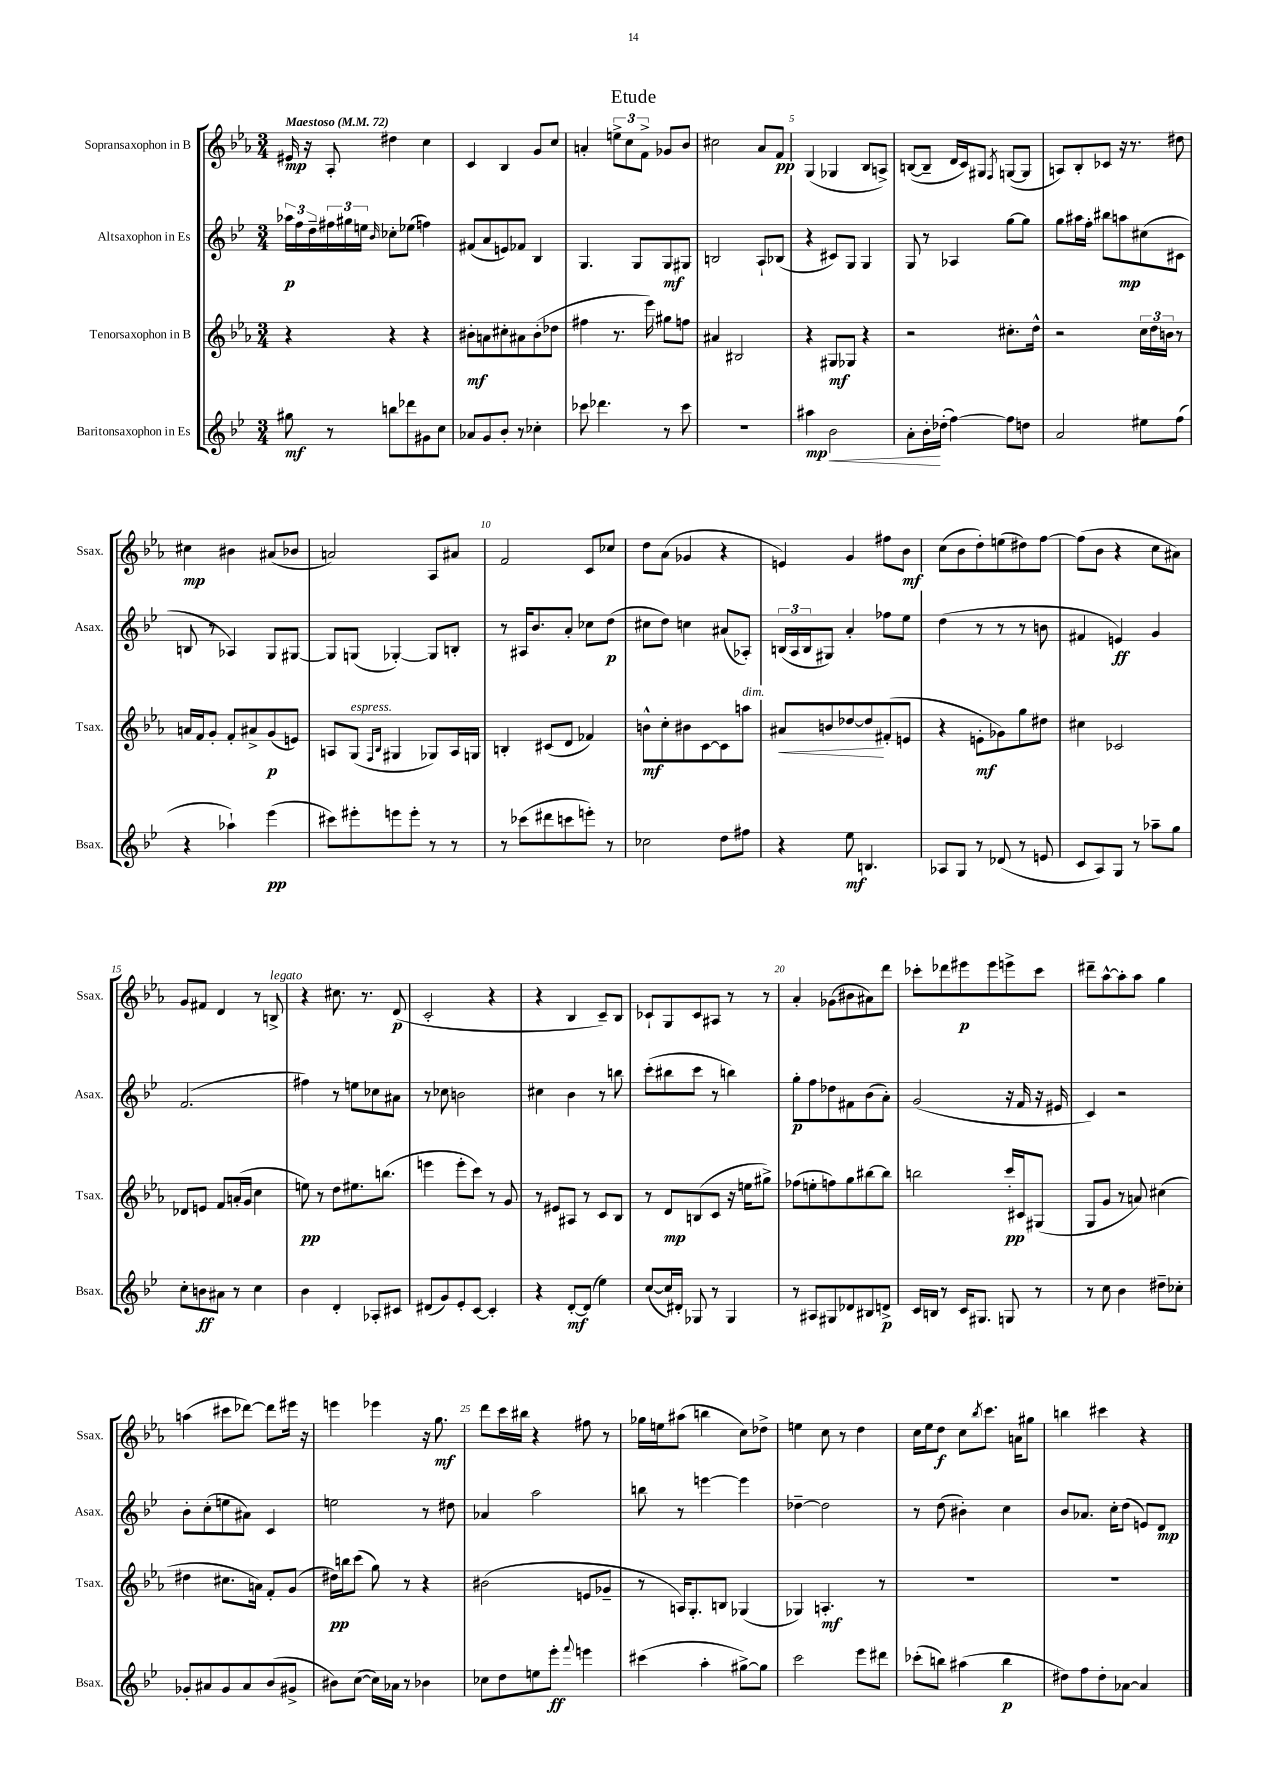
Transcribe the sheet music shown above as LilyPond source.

\header { title = "Etude" }
<<
\new StaffGroup <<
\new Staff = "s0" \with { instrumentName = "Sopransaxophon in B" shortInstrumentName = "Ssax." } {
    \clef treble \key ees \major \numericTimeSignature \time 3/4 \tempo "Maestoso" 4 = 72
    eis'16\mp r16 aes8-. dis''4 c''4 |
    c'4 bes4 g'8 c''8 |
    a'4-. \tuplet 3/2 { e''8-> c''8 f'8-> } ges'8 bes'8 |
    cis''2 aes'8 f'8\pp |
    g4( ges4 bes8 a8->) |
    b8~( b8-- d'16 c'16) gis8 \acciaccatura { f8 } g8~( g8 |
    a8) bes8-. ces'8 r16 r8. dis''8 |
    cis''4\mp bis'4 ais'8( bes'8 |
    a'2) aes8 ais'8 |
    f'2 c'8 ces''8 |
    d''8 aes'8( ges'4 r4 |
    e'4) g'4 fis''8 bes'8\mf |
    c''8( bes'8 d''8-.) e''8( dis''8) f''8~ |
    f''8( bes'8 r4 c''8 ais'8) |
    g'8 fis'8 d'4 r8 b8->^\markup { \italic "legato" } |
    r4 cis''8. r8. d'8\p( |
    c'2-. r4 |
    r4 bes4 c'8--) bes8 |
    ces'8-! g8 ces'8 ais8 r8 r8 |
    aes'4-. ges'8( bis'8 ais'8) d'''8 |
    ces'''8-. des'''8 eis'''8\p eis'''8 e'''8-> ces'''8 |
    dis'''8-- aes''8~-^ aes''8-. aes''8 g''4 |
    a''4( cis'''8 des'''8~) des'''8 eis'''16 r16 |
    e'''4 ees'''4 r16 g''8.\mf |
    d'''8 c'''16 bis''16 r4 fis''8 r8 |
    ges''16 e''16 ais''8( b''4 c''8) des''8-> |
    e''4 c''8 r8 d''4 |
    c''16 ees''16 d''8\f c''8 \acciaccatura { bes''8 } c'''8. a'16 gis''8 |
    b''4 cis'''4 r4 \bar "|." |
}
\new Staff = "s1" \with { instrumentName = "Altsaxophon in Es" shortInstrumentName = "Asax." } {
    \clef treble \key bes \major \numericTimeSignature \time 3/4
    \tuplet 3/2 { aes''16\p f''16 d''16-- } \tuplet 3/2 { fis''16 gis''16 e''16 } \grace { bes'16 } ces''8-. ees''8( f''4) |
    fis'8( a'8 e'8) fes'8 bes4 |
    g4. g8 g8\mf gis8 |
    b2 a8-! bes8( |
    r4 cis'8) g8 g4 |
    g8 r8 aes4 g''8~ g''8 |
    g''8 ais''16 f''16-. bis''8 a''8\mp cis''8( cis'8 |
    b8 r8 aes4) g8 gis8~ |
    gis8 g8( ges4~-.) ges8 b8-. |
    r8 ais16 bes'8. a'8-. ces''8 d''8\p( |
    cis''8 d''8) c''4 ais'8( aes8-.) |
    \tuplet 3/2 { b16( a16 b16 } gis8) a'4-. fes''8 ees''8 |
    d''4( r8 r8 r8 b'8 |
    fis'4 e'4\ff) g'4 |
    f'2.( |
    fis''4) r8 e''8 ces''8 ais'8 |
    r8 ces''8 b'2 |
    cis''4 bes'4 r8 b''8 |
    c'''8-.( bis''8 c'''8 r8 b''4) |
    g''8-.\p f''8 des''8 fis'8 bes'8( a'8-.) |
    g'2( r16 f'16 r16 eis'16 |
    c'4) r2 |
    bes'8-. c''8-.( e''8 ais'8) c'4 |
    e''2 r8 dis''8 |
    aes'4 a''2 |
    b''8 r8 e'''4~ e'''4 |
    des''4~-- des''2 |
    r8 d''8( bis'4-.) c''4 |
    bes'8 aes'8. c''16-. d''8( e'8) d'8\mp \bar "|." |
}
\new Staff = "s2" \with { instrumentName = "Tenorsaxophon in B" shortInstrumentName = "Tsax." } {
    \clef treble \key ees \major \numericTimeSignature \time 3/4
    r4 r4 r4 |
    bis'8-.\mf a'8 cis''8-. ais'8 bis'8-.( des''8 |
    fis''4 r8. ees'''16) gis''8 f''8 |
    ais'4 bis2 |
    r4 gis8\mf ges8 r4 |
    r2 cis''8.-. d''16-^ |
    r2 \tuplet 3/2 { c''16 d''16 b'16 } r8 |
    a'16 f'16 g'8-. f'8-. ais'8-> g'8\p( e'8) |
    a8 g8^\markup { \italic "espress." }( \grace { f16 bes16 } gis4 ges8) a16 g16 |
    b4-. cis'8( d'8 fes'4) |
    b'8-^\mf c''8-. bis'8 c'8~ c'8 a''8^\markup { \italic "dim." } |
    ais'8\< b'8 des''8~ des''8\! fis'8-.( e'8 |
    r4 e'8-.\mf ges'8) g''8 dis''8 |
    cis''4 ces'2 |
    des'8 e'8 f'8 a'16-.( g'16 c''4 |
    e''8\pp) r8 d''8 eis''8. b''8.( |
    e'''4 e'''8-. c'''8) r8 g'8 |
    r8 eis'8 ais8 r8 c'8 bes8 |
    r8 d'8\mp b8( c'8 r16 e''16 gis''8->) |
    fes''8( e''8-. f''8) g''8 bis''8~ bis''8 |
    b''2 c'''16-.\pp cis'16 gis8( |
    g8 g'8 r8 a'8) cis''4( |
    dis''4 cis''8. a'16) f'8-. g'8( |
    dis''16\pp) b''16 c'''8( g''8) r8 r4 |
    bis'2( e'8 ges'8-- |
    r8 a16) g8.-. b8 ges4( |
    ges4) a4.-.\mf r8 |
    R2. |
    R2. \bar "|." |
}
\new Staff = "s3" \with { instrumentName = "Baritonsaxophon in Es" shortInstrumentName = "Bsax." } {
    \clef treble \key bes \major \numericTimeSignature \time 3/4
    gis''8\mf r8 b''8 des'''8 gis'8 c''8 |
    aes'8 g'8 bes'8-. r8 ces''4-. |
    ces'''8 des'''4. r8 ces'''8 |
    R2. |
    ais''4\mp\< bes'2 |
    a'8-. bes'16-.\! des''16-.( f''4~) f''8 d''8 |
    a'2 eis''8 f''8( |
    r4 aes''4-!) ees'''4\pp( |
    cis'''8) eis'''8-. e'''8 e'''8-. r8 r8 |
    r8 ces'''8( dis'''8 c'''8 e'''8-.) r8 |
    ces''2 d''8 fis''8 |
    r4 ees''8\mf b4. |
    aes8 g8 r8 des'8( r8 e'8 |
    c'8 a8) g8 r8 aes''8-- g''8 |
    c''8-. b'8\ff ais'8 r8 c''4 |
    bes'4 d'4-. aes8-. cis'8 |
    dis'8( g'8) ees'8-. c'8~ c'4-. |
    r4 d'8~-.\mf d'8( ees''4) |
    c''8~( c''16) dis'16-. ges8 r8 ges4 |
    r8 ais8 gis8 des'8 bis8 d'8->\p |
    c'16 b16 r8 c'16 gis8. g8 r8 |
    r8 c''8 bes'4 dis''8-- ces''8-. |
    ges'8-. ais'8 ges'8 ais'8 bes'8( gis'8-> |
    bis'8) c''8~( c''16) aes'16 r8 bes'4 |
    ces''8 d''8 e''8 ees'''8-.\ff \appoggiatura { f'''8 } e'''4 |
    cis'''4( a''4-. gis''8~->) gis''8 |
    c'''2 ees'''8 dis'''8 |
    ces'''8-.( b''8) ais''4( b''4\p |
    dis''8) f''8 dis''8-. aes'8~ aes'4 \bar "|." |
}
>>
>>
\layout { \context { \Score \override BarNumber.break-visibility = ##(#f #t #t) barNumberVisibility = #(every-nth-bar-number-visible 5) } }
